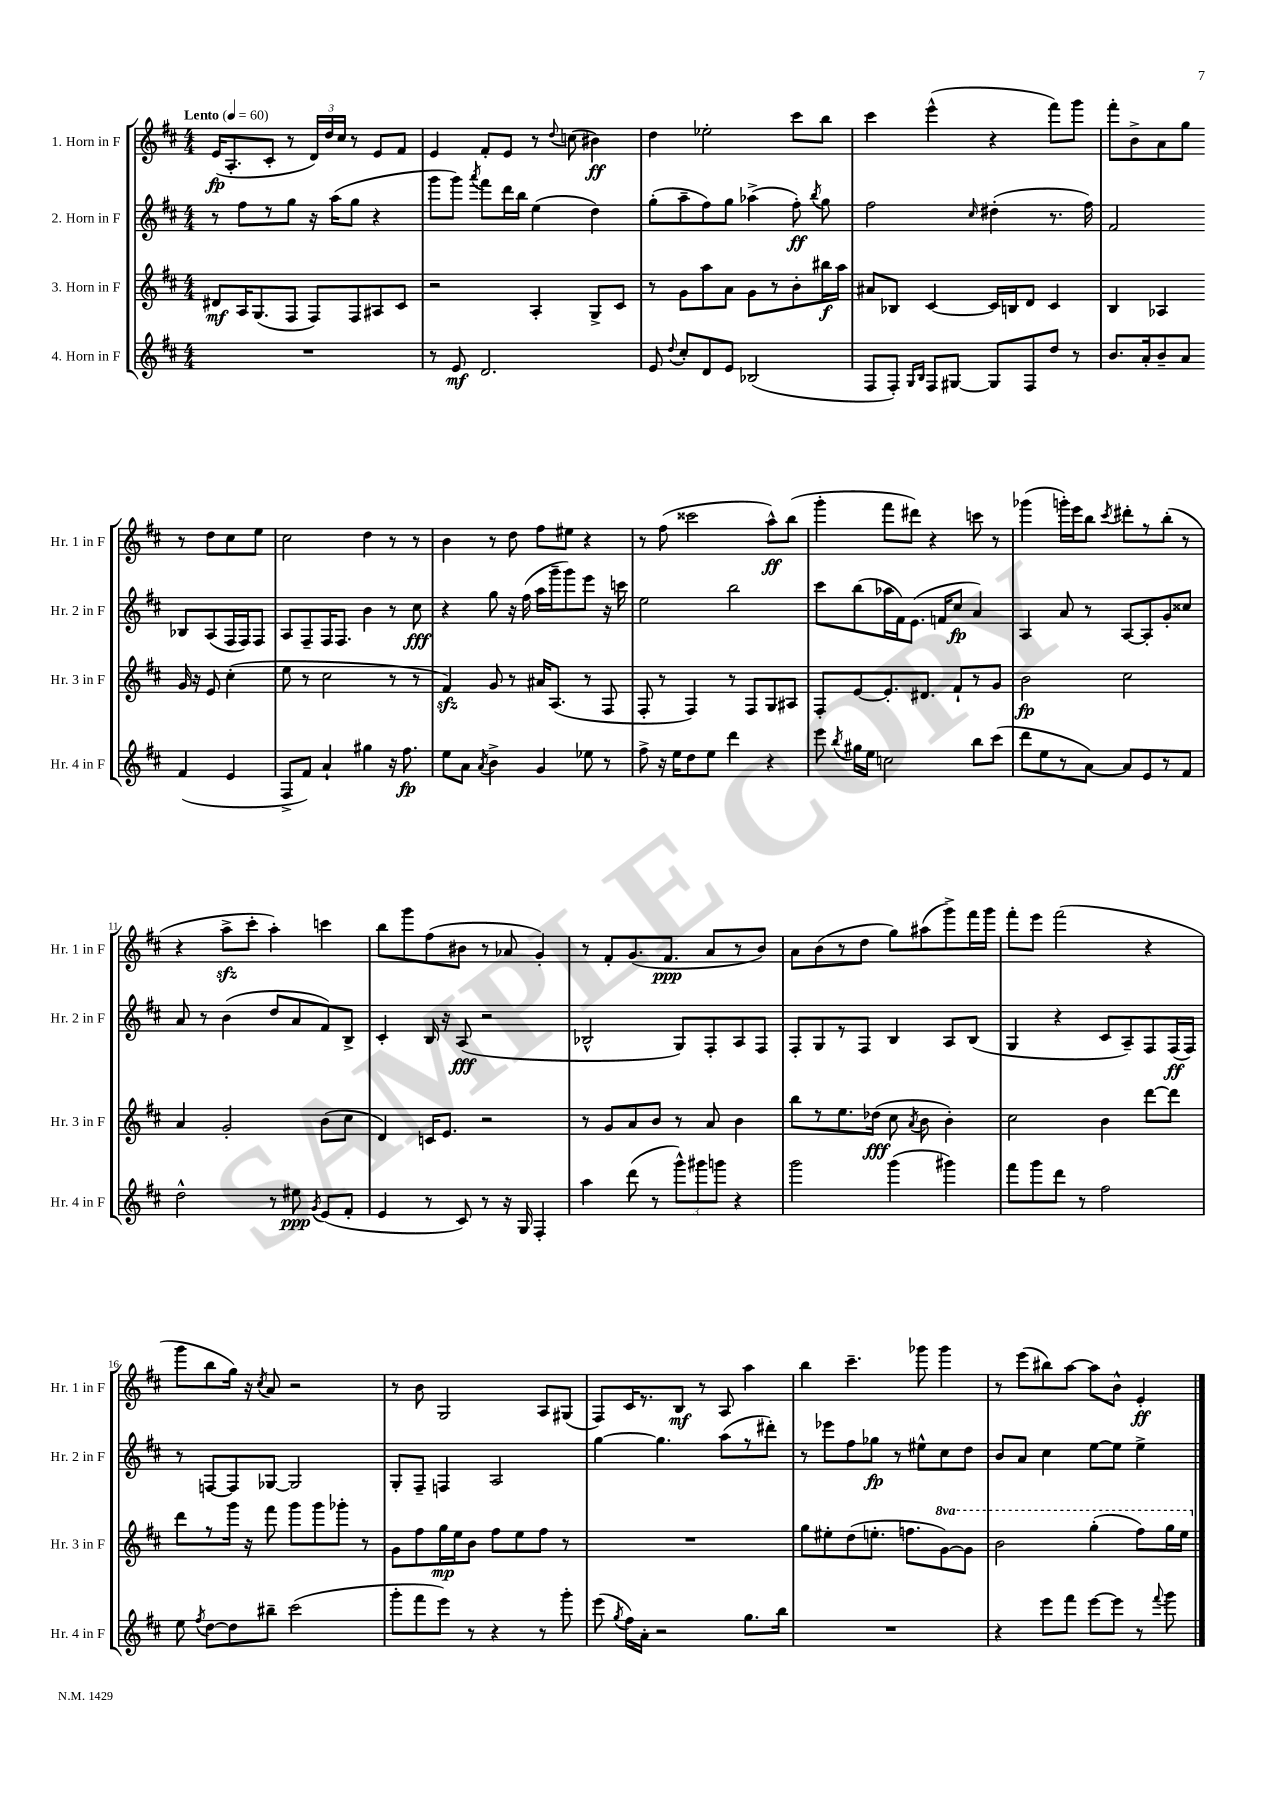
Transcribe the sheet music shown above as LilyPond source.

<<
\new StaffGroup <<
\new Staff = "s0" \with { instrumentName = "1. Horn in F" shortInstrumentName = "Hr. 1 in F" } {
    \clef treble \key d \major \numericTimeSignature \time 4/4 \tempo "Lento" 4 = 60
    \autoBeamOff e'16[\fp( a8.-. cis'8]-. r8 \tuplet 3/2 { d'16[) d''16 cis''16] } r8 e'8[ fis'8] |
    e'4 fis'8[-. e'8] r8 \appoggiatura { d''8 } c''8( bis'4\ff) |
    d''4 ees''2-. cis'''8[ b''8] |
    cis'''4 e'''4-^( r4 fis'''8[) g'''8] |
    fis'''8[-. b'8-> a'8 g''8] r8 d''8[ cis''8 e''8] |
    cis''2 d''4 r8 r8 |
    b'4 r8 d''8 fis''8[ eis''8] r4 |
    r8 fis''8( cisis'''2 a''8[-^\ff) b''8]( |
    g'''4-. fis'''8[ dis'''8]) r4 c'''8 r8 |
    ges'''4( g'''16[-.) e'''16 b''8] \acciaccatura { cis'''8 } dis'''8[-. r8 b''8]-.( r8 |
    r4 a''8[->\sfz cis'''8]-. a''4-.) c'''4 |
    b''8[ g'''8 fis''8( bis'8] r8 aes'8 g'4-.) |
    r8 fis'8[-. g'8.( fis'8.]\ppp a'8[ r8 b'8]) |
    a'8[ b'8( r8 d''8] g''8[) ais''8( g'''8->) fis'''16 g'''16] |
    fis'''8[-. e'''8] fis'''2( r4 |
    g'''8[ b''8 g''16]) r16 \acciaccatura { cis''8 } a'8 r2 |
    r8 b'8 g2 a8[ gis8]( |
    fis8[) cis'16 r8. b8]\mf r8 a8 a''4 |
    b''4 cis'''4.-- ges'''8 ges'''4 |
    r8 e'''8[( bis''8) a''8]~ a''8[ b'8]-^ e'4-.\ff \bar "|." |
}
\new Staff = "s1" \with { instrumentName = "2. Horn in F" shortInstrumentName = "Hr. 2 in F" } {
    \clef treble \key d \major \numericTimeSignature \time 4/4
    \autoBeamOff r8 fis''8[ r8 g''8] r16 a''16[( g''8] r4 |
    g'''8[ g'''8]) \acciaccatura { a'''8 } fis'''8[ d'''16 b''16] e''4( d''4) |
    g''8[-.( a''8-- fis''8) g''8] aes''4->( fis''8-.\ff) \acciaccatura { b''8 } g''8 |
    fis''2 \grace { cis''16 } dis''4-.( r8. fis''16) |
    fis'2 bes8[ a8( fis16 fis16) fis8] |
    a8[ fis8-- fis16 fis8.] b'4 r8 cis''8\fff |
    r4 g''8 r16 fis''16( a''16[ g'''16-- g'''8) e'''8] r16 c'''16 |
    e''2 b''2 |
    cis'''8[ b''8( aes''16 fis'16) e'8.]( f'16[ cis''8]\fp a'4) |
    a4 a'8 r8 a8[~ a8-. g'8-. cisis''8] |
    a'8 r8 b'4( d''8[ a'8 fis'8) b8]-> |
    cis'4-. b16 r16 a8\fff( r2 |
    bes2-^ g8[) fis8-. a8 fis8] |
    fis8[-. g8 r8 fis8] b4 a8[ b8]( |
    g4 r4 cis'8[ a8--) fis8 fis16\ff( fis16]) |
    r8 f8[~ f8 ges8]~ ges2 |
    g8[-. fis8]-- f4 a2 |
    g''4~ g''4. a''8[( r8 dis'''8]-.) |
    r8 ees'''8[ fis''8 ges''8]\fp r8 eis''8[-^ cis''8 d''8] |
    b'8[ a'8] cis''4 e''8[~ e''8] e''4-> \bar "|." |
}
\new Staff = "s2" \with { instrumentName = "3. Horn in F" shortInstrumentName = "Hr. 3 in F" } {
    \clef treble \key d \major \numericTimeSignature \time 4/4 \set Staff.ottavationMarkups = #ottavation-simple-ordinals
    \autoBeamOff dis'8[\mf a16 g8.( fis8] fis8[) fis8 ais8 cis'8] |
    r2 a4-. g8[-> cis'8] |
    r8 g'8[ a''8 a'8] g'8[ r8 b'8-. bis''16\f a''16] |
    ais'8[ bes8] cis'4~ cis'16[ b16 d'8] cis'4 |
    b4 aes4 g'16 r16 e'8 cis''4-.( |
    e''8 r8 cis''2 r8 r8 |
    fis'4\sfz) g'8 r8 ais'16[ a8.]( r8 fis8 |
    fis8-. r8 fis4) r8 fis8[ g8 ais8] |
    fis8[-. e'8~ e'8.-. dis'8.] fis'8[-! r8 g'8] |
    b'2\fp cis''2 |
    a'4 g'2-. b'8[( cis''8] |
    d'4) c'16[ e'8.] r2 |
    r8 g'8[ a'8 b'8] r8 a'8 b'4 |
    b''8[ r8 e''8. des''16]\fff( cis''8 \acciaccatura { a'8 } b'8 b'4-.) |
    cis''2 b'4 d'''8[~ d'''8] |
    d'''8[ r8 g'''16] r16 fis'''8 g'''8[ g'''8 ges'''8]-. r8 |
    g'8[ fis''8 g''16\mp e''16 b'8] fis''8[ e''8 fis''8] r8 |
    R1 |
    g''8[ eis''8-. d''8( e''8.]-. f''8.[ \ottava #1 g''8~) g''8] |
    b''2 g'''4-.( fis'''8[) g'''16 e'''16] \ottava #0 \bar "|." |
}
\new Staff = "s3" \with { instrumentName = "4. Horn in F" shortInstrumentName = "Hr. 4 in F" } {
    \clef treble \key d \major \numericTimeSignature \time 4/4
    \autoBeamOff R1 |
    r8 e'8\mf d'2. |
    e'8 \appoggiatura { d''8 } cis''8[-. d'8 e'8] bes2( |
    fis8[ fis8]-.) \grace { g16[ b16] } fis8[ gis8]~ gis8[ fis8 d''8] r8 |
    b'8.[ a'16-. b'8-- a'8] fis'4( e'4 |
    fis8[-> fis'8]) a'4-! gis''4 r16 fis''8.\fp |
    e''8[ a'8] \acciaccatura { a'8 } b'4-> g'4 ees''8 r8 |
    fis''8-> r16 e''16[ d''8 e''8] d'''4 r4 |
    e'''8 \acciaccatura { b''8 } gis''16[ e''16] c''2 b''8[ cis'''8]( |
    d'''8[ e''8 r8 a'8]~) a'8[ e'8 r8 fis'8] |
    d''2-^ r8 eis''8\ppp \acciaccatura { g'8 } e'8[( fis'8]-. |
    e'4 r8 cis'8) r8 r16 g16 fis4-. |
    a''4 d'''8( r8 \tuplet 3/2 { g'''8[-^) gis'''8 g'''8] } r4 |
    g'''2 g'''4( gis'''4) |
    fis'''8[ g'''8 d'''8] r8 fis''2 |
    e''8 \acciaccatura { fis''8 } d''8[~ d''8 bis''8]-- cis'''2( |
    g'''8[-. fis'''8 e'''8]) r8 r4 r8 g'''8-. |
    e'''8( \acciaccatura { g''8 } fis''16[) a'16]-. r2 g''8.[ b''16] |
    R1 |
    r4 e'''8[ fis'''8] e'''8[~ e'''8] r8 \appoggiatura { fis'''8 } g'''8 \bar "|." |
}
>>
>>
